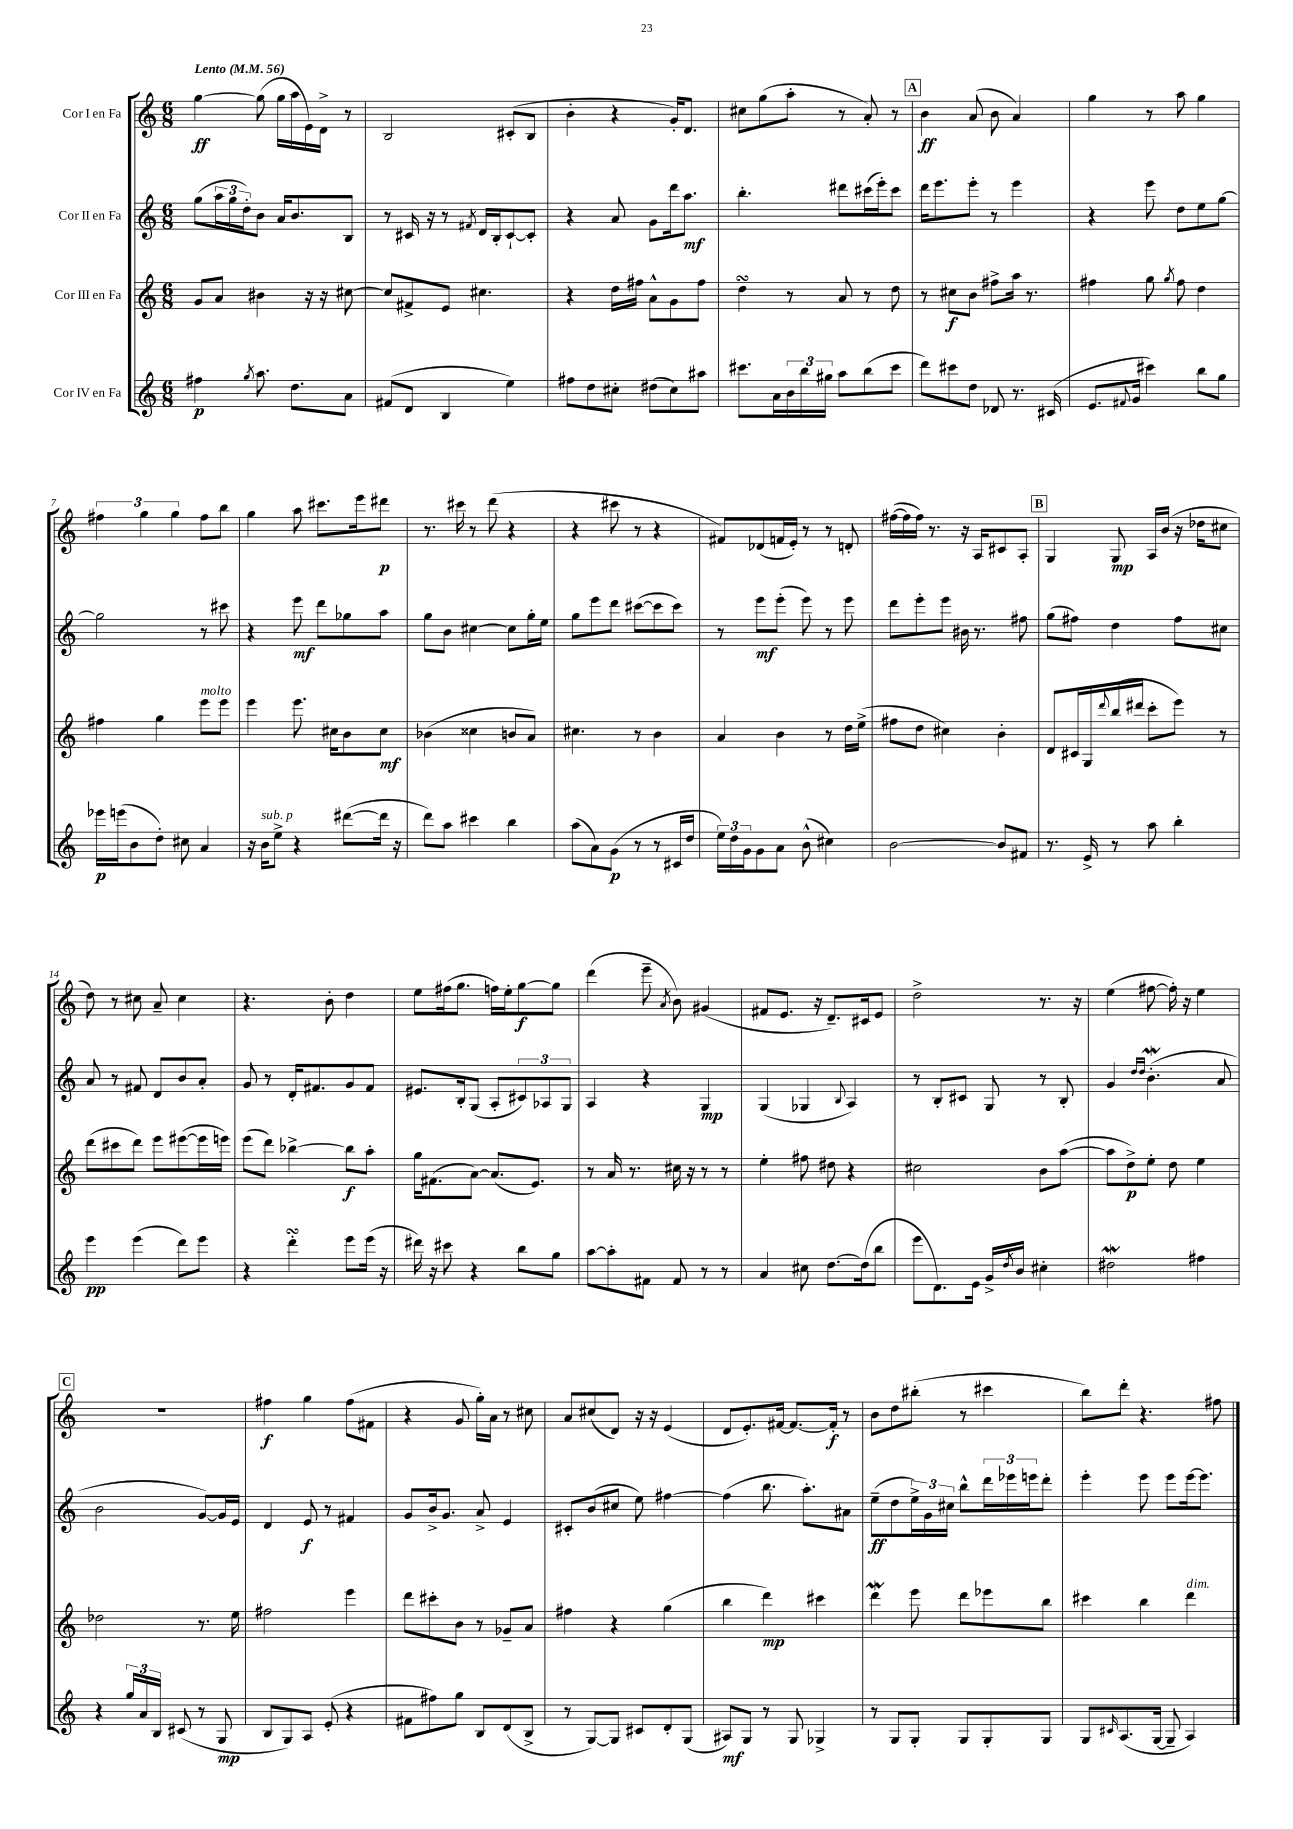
<<
\new StaffGroup <<
\new Staff = "s0" \with { instrumentName = "Cor I en Fa" } {
    \clef treble \key c \major \numericTimeSignature \time 6/8 \tempo "Lento" 4 = 56
    g''4~\ff g''8( g''16 a''16 e'16) d'16-> r8 |
    b2 cis'8-.( b8 |
    b'4-. r4 g'16-.) d'8. |
    cis''8 g''8( a''8-. r8 a'8-.) r8 |
    \mark \markup { \box "A" } b'4\ff a'8( b'8 a'4) |
    g''4 r8 a''8 g''4 |
    \tuplet 3/2 { fis''4 g''4 g''4 } fis''8 b''8 |
    g''4 a''8 cis'''8. e'''16 dis'''8\p |
    r8. cis'''16 r8 d'''8( r4 |
    r4 cis'''8 r8 r4 |
    fis'8) des'8( f'16 e'16-.) r8 r8 d'8-. |
    fis''16~( fis''16 fis''16) r8. r16 a16 cis'8 a8-. |
    \mark \markup { \box "B" } g4 g8\mp a16 b'16( r16 des''16 cis''8 |
    d''8) r8 cis''8 a'8-- cis''4 |
    r4. b'8-. d''4 |
    e''8 fis''16( g''8. f''16) e''16-. g''8~\f g''8 |
    d'''4( e'''8-- \acciaccatura { a'8 } b'8) gis'4( |
    fis'8 e'8. r16 d'8.--) cis'16 e'8 |
    d''2-> r8. r16 |
    e''4( fis''8~ fis''16-.) r16 e''4 |
    \mark \markup { \box "C" } R2. |
    fis''4\f g''4 fis''8( fis'8 |
    r4 g'8 g''16-.) a'16 r8 cis''8 |
    a'8 cis''8( d'8) r16 r16 e'4( |
    d'8 e'8.-.) fis'16~ fis'8.~ fis'16-.\f r8 |
    b'8 d''8 bis''8-.( r8 cis'''4 |
    b''8) d'''8-. r4. fis''8 \bar "|." |
}
\new Staff = "s1" \with { instrumentName = "Cor II en Fa" } {
    \clef treble \key c \major \numericTimeSignature \time 6/8
    g''8( \tuplet 3/2 { a''16 g''16 d''16-.) } b'8 a'16 b'8. b8 |
    r8 cis'16 r16 r8 \acciaccatura { fis'8 } d'16 b16-. cis'8~-! cis'8-. |
    r4 a'8 g'8 d'''16 a''8.\mf |
    b''4.-. dis'''8 cis'''16( e'''16-.) cis'''8 |
    \mark \markup { \box "A" } d'''16 e'''8. e'''8-. r8 e'''4 |
    r4 e'''8 d''8 e''8 g''8~ |
    g''2 r8 cis'''8 |
    r4 e'''8\mf d'''8 ges''8 a''8 |
    g''8 b'8 cis''4~ cis''8 g''16-. e''16 |
    g''8 e'''8 d'''8 cis'''8~( cis'''8 cis'''8) |
    r8 e'''8\mf e'''8-.( e'''8) r8 e'''8 |
    d'''8 e'''8-. e'''8 bis'16 r8. fis''8 |
    \mark \markup { \box "B" } g''8( fis''8) d''4 fis''8 cis''8 |
    a'8 r8 fis'8 d'8 b'8 a'8-. |
    g'8 r8 d'16-. fis'8. g'8 fis'8 |
    eis'8. b16-. g8( a8-. \tuplet 3/2 { cis'8) aes8 g8 } |
    a4 r4 g4\mp |
    g4( ges4 \appoggiatura { b8 } a4) |
    r8 b8-. cis'8 g8 r8 b8-. |
    g'4 \grace { d''16 d''16 } b'4.-.\mordent( a'8 |
    \mark \markup { \box "C" } b'2 g'8~) g'16 e'16 |
    d'4 e'8\f r8 fis'4 |
    g'8 b'16-> g'8. a'8-> e'4 |
    cis'8-. b'8( cis''8 e''8) fis''4~ |
    fis''4( b''8. a''8.-.) ais'8 |
    e''8--\ff( d''8 \tuplet 3/2 { e''16->) g'16 cis''16 } b''8-^ \tuplet 3/2 { d'''16 ees'''16 e'''16 } d'''8-. |
    e'''4-. e'''8 e'''8 e'''16~ e'''8. \bar "|." |
}
\new Staff = "s2" \with { instrumentName = "Cor III en Fa" } {
    \clef treble \key c \major \numericTimeSignature \time 6/8
    g'8 a'8 bis'4 r16 r16 cis''8~ |
    cis''8 fis'8-> e'8 cis''4. |
    r4 d''16 fis''16 a'8-^ g'8 fis''8 |
    d''4\turn r8 a'8 r8 d''8 |
    \mark \markup { \box "A" } r8 cis''8\f b'8 fis''8-> a''16 r8. |
    fis''4 g''8 \acciaccatura { g''8 } fis''8 d''4 |
    fis''4 g''4 e'''8^\markup { \italic "molto" } e'''8 |
    e'''4 e'''8. cis''16 b'8 cis''8\mf |
    bes'4( cisis''4 b'8 a'8) |
    cis''4. r8 b'4 |
    a'4 b'4 r8 d''16 e''16->( |
    fis''8 d''8 cis''4) b'4-. |
    \mark \markup { \box "B" } d'8 cis'16 g16 \appoggiatura { d'''8 } b''16( dis'''16 c'''8-. e'''8) r8 |
    d'''8( cis'''8 d'''8) e'''8 eis'''8~( eis'''16 e'''16) |
    e'''8( d'''8) bes''4~-> bes''8\f a''8-. |
    g''16 fis'8.( a'8~) a'8.( e'8.) |
    r8 a'16 r8. cis''16 r16 r8 r8 |
    e''4-. fis''8 dis''8 r4 |
    cis''2 b'8 a''8~( |
    a''8 d''8->\p) e''8-. d''8 e''4 |
    \mark \markup { \box "C" } des''2 r8. e''16 |
    fis''2 e'''4 |
    d'''8 cis'''8-. b'8 r8 ges'8-- a'8 |
    fis''4 r4 g''4( |
    b''4 d'''4\mp) cis'''4 |
    d'''4\mordent e'''8 d'''8 ees'''8 b''8 |
    cis'''4 b''4 d'''4^\markup { \italic "dim." } \bar "|." |
}
\new Staff = "s3" \with { instrumentName = "Cor IV en Fa" } {
    \clef treble \key c \major \numericTimeSignature \time 6/8
    fis''4\p \acciaccatura { g''8 } a''8. d''8. a'8 |
    fis'8( d'8 b4 e''4) |
    fis''8 d''8 cis''8-. dis''8( cis''8) ais''8 |
    cis'''8. a'16 \tuplet 3/2 { b'16 b''16 gis''16 } a''8 b''8( cis'''8 |
    \mark \markup { \box "A" } d'''8) cis'''8 d''8 des'8 r8. cis'16( |
    e'8. \appoggiatura { fis'8 } g'16 cis'''4) b''8 g''8 |
    ees'''16\p e'''16( b'8 d''8-.) cis''8 a'4 |
    r16 b'16^\markup { \italic "sub. p" } e''8-> r4 dis'''8~( dis'''16 r16 |
    d'''8) a''8 cis'''4 b''4 |
    a''8( a'8) g'8\p( r8 r8 cis'16 d''16 |
    \tuplet 3/2 { e''16) d''16 g'16 } g'8 a'8 b'8-^( cis''4) |
    b'2~ b'8 fis'8 |
    \mark \markup { \box "B" } r8. e'16-> r8 a''8 b''4-. |
    e'''4\pp e'''4( d'''8) e'''8 |
    r4 d'''4-.\turn e'''8 e'''16( r16 |
    dis'''16) r16 cis'''8 r4 b''8 g''8 |
    a''8~ a''8-. fis'8 fis'8 r8 r8 |
    a'4 cis''8 d''8.~ d''16( b''8 |
    e'''8 d'8.) e'16 g'16-> \acciaccatura { d''8 } b'16 cis''4-. |
    dis''2\mordent fis''4 |
    \mark \markup { \box "C" } r4 \tuplet 3/2 { g''16 a'16 b16 } cis'8( r8 g8\mp |
    b8 g8) a8 e'8-.( r4 |
    fis'8 fis''8) g''8 b8 d'8( b8-> |
    r8 g8~) g8 cis'8 d'8-. g8( |
    ais8\mf) g8 r8 g8 ges4-> |
    r8 g8 g8-. g8 g8-. g8 |
    g8 \grace { cis'16 } a8.( g16~ g8-- a4) \bar "|." |
}
>>
>>
